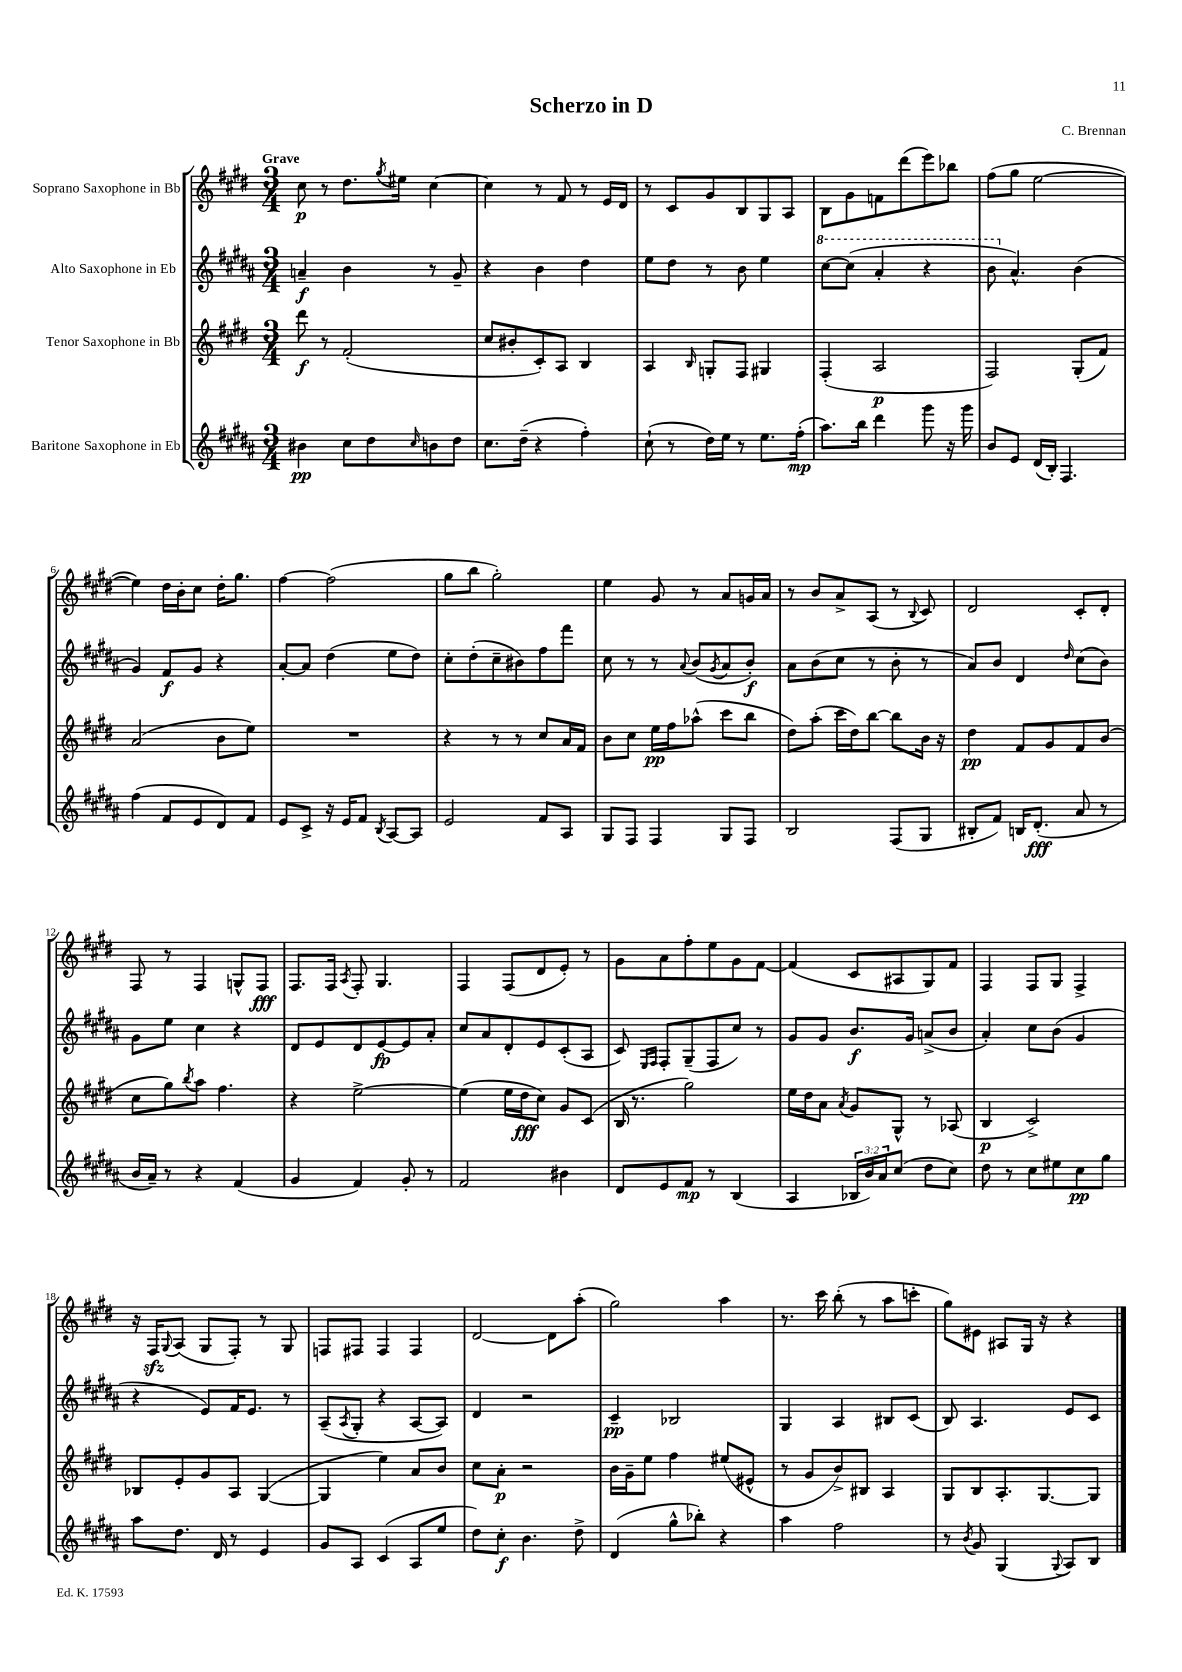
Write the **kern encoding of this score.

**kern	**kern	**kern	**kern
*staff4	*staff3	*staff2	*staff1
*clefG2	*clefG2	*clefG2	*clefG2
*k[f#c#g#d#a#]	*k[f#c#g#d#]	*k[f#c#g#d#a#]	*k[f#c#g#d#]
*M3/4	*M3/4	*M3/4	*M3/4
4b#	8ddd#	4a~	8cc#
.	8r	.	8r
8cc#	(2f#'	4b	8.dd#
8dd#	.	.	.
.	.	.	8qgg#
.	.	.	16ee#
16qqcc#	.	.	.
8b	.	8r	[4cc#
8dd#	.	8g#~	.
=	=	=	=
8.cc#	8cc#	4r	4cc#]
.	8b#'	.	.
(16dd#~	.	.	.
4r	8c#')	4b	8r
.	8A	.	8f#
4ff#')	4B	4dd#	8r
.	.	.	16e
.	.	.	16d#
=	=	=	=
(8cc#`	4A	8ee	8r
8r	.	8dd#	8c#
.	16qqB	.	.
16dd#)	8G'	8r	8g#
16ee	.	.	.
8r	8F#	8b	8B
8.ee	4G#	4ee	8G#
.	.	.	8A
(16ff#'	.	.	.
=	=	=	=
8.aa#)	(4F#'	[8ccc#	8B
.	.	(8ccc#]	8g#
16bb	.	.	.
4ddd#	2A	4aa#'	8f
.	.	.	(8ddd#
8ggg#	.	4r	8eee)
16r	.	.	8bb-
16ggg#	.	.	.
=	=	=	=
8b	2F#)	8bb	(8ff#
8e	.	4.a#^^)	8gg#
(16d#	.	.	[2ee
16B')	.	.	.
4.F#	.	.	.
.	(8G#'	(4b	.
.	8f#)	.	.
=	=	=	=
(4ff#	(2a	4g#)	4ee])
8f#	.	8f#	16dd#
.	.	.	16b'
8e	.	8g#	8cc#
8d#)	8b	4r	16dd#'
.	.	.	8.gg#
8f#	8ee)	.	.
=	=	=	=
8e	2.r	[8a#'	[4ff#
8c#^	.	8a#]	.
16r	.	(4dd#	(2ff#]
16e	.	.	.
8f#	.	.	.
8qB	.	.	.
[8A#	.	8ee	.
8A#]	.	8dd#)	.
=	=	=	=
2e	4r	8cc#'	8gg#
.	.	(8dd#'	8bb
.	8r	8cc#~	2gg#')
.	8r	8b#)	.
8f#	8cc#	8ff#	.
8A#	16a	8fff#	.
.	16f#	.	.
=	=	=	=
8G#	8b	8cc#	4ee
8F#	8cc#	8r	.
4F#	16ee	8r	8g#
.	16ff#	.	.
.	.	8qqa#	.
.	(8aa-^^	(8b	8r
.	.	8qg#	.
8G#	8ccc#	8a#	8a
8F#	8bb	8b')	16g
.	.	.	16a
=	=	=	=
2B	8dd#)	8a#	8r
.	(8aa'	(8b	8b
.	16ccc#	8cc#	8a^
.	16dd#)	.	.
.	[8bb	8r	(8A
(8F#	8bb]	8b'	8r
.	.	.	8qqB
8G#	16b	8r	8c#)
.	16r	.	.
=	=	=	=
8B#'	4dd#	8a#)	2d#
8f#)	.	8b	.
16B	8f#	4d#	.
(8.d#'	.	.	.
.	8g#	.	.
.	.	16qqdd#	.
8a#	8f#	(8cc#	8c#'
8r	(8b	8b)	8d#'
=	=	=	=
16b	8cc#	8g#	8F#
16a#~)	.	.	.
8r	8gg#)	8ee	8r
.	8qbb	.	.
4r	8aa	4cc#	4F#
.	4.ff#	.	.
(4f#	.	4r	8G^^
.	.	.	8F#
=	=	=	=
4g#	4r	8d#	8.F#
.	.	8e	.
.	.	.	16F#
.	.	.	8qA
4f#)	[2ee^	8d#	8F#'
.	.	[8e	4.G#
8g#'	.	8e]	.
8r	.	8a#'	.
=	=	=	=
2f#	(4ee]	8cc#	4F#
.	.	8a#	.
.	16ee	8d#'	(8F#
.	16dd#	.	.
.	8cc#)	8e	8d#
4b#	8g#	(8c#'	8e')
.	(8c#	8A#	8r
=	=	=	=
8d#	16B	8c#)	8g#
.	8.r	.	.
.	.	16qqE	.
.	.	16qqF#	.
8e	.	8F#'	8a
8f#	2gg#)	(8G#~	8ff#'
8r	.	8F#	8ee
(4B	.	8cc#)	8g#
.	.	8r	[8f#
=	=	=	=
4A#	16ee	8g#	(4f#]
.	16dd#	.	.
.	8a	8g#	.
.	8qa	.	.
24B-	8g#	8.b	8c#
24b)	.	.	.
24a#	.	.	.
(8cc#	8G#^^	.	8A#
.	.	16g#	.
8dd#	8r	(8a^	8G#)
8cc#)	(8A-	8b	8f#
=	=	=	=
8dd#	4B	4a#')	4F#
8r	.	.	.
8cc#	2c#^)	8cc#	8F#
8ee#	.	(8b	8G#
8cc#	.	4g#	4F#^
8gg#	.	.	.
=	=	=	=
8aa#	8B-	4r	16r
.	.	.	16F#
.	.	.	8qqG#
8.dd#	8e'	.	(8A
.	8g#	8e)	8G#
16d#	.	.	.
8r	8A	16f#	8F#')
.	.	8.e	.
4e	([4G#	.	8r
.	.	8r	8G#
=	=	=	=
8g#	4G#]	(8A#~	8F
.	.	8qA#	.
8A#	.	8G#'	8F#
(4c#	4ee)	4r	4F#
8A#	8a	[8A#	4F#
8ee	8b	8A#])	.
=	=	=	=
8dd#)	8cc#	4d#	[2d#
8cc#'	8a'	.	.
4.b	2r	2r	.
.	.	.	8d#]
8dd#^	.	.	(8aa'
=	=	=	=
(4d#	16b	4c#~	2gg#)
.	16g#~	.	.
.	8ee	.	.
8gg#^^	4ff#	2B-	.
8bb-')	.	.	.
4r	(8ee#	.	4aa
.	8e#^^	.	.
=	=	=	=
4aa#	8r	4G#	8.r
.	8g#	.	.
.	.	.	16ccc#
2ff#	8b^)	4A#	(8bb'
.	8B#	.	8r
.	4A	8B#	8aa
.	.	(8c#	8ccc'
=	=	=	=
8r	8G#	8B)	8gg#)
8qb	.	.	.
8g#	8B	4.A#	8e#
(4G#	8.A'	.	8A#
.	.	.	16G#
.	[8.G#	.	16r
8qqG#	.	.	.
8A#)	.	8e	4r
8B	8G#]	8c#	.
==	==	==	==
*-	*-	*-	*-
